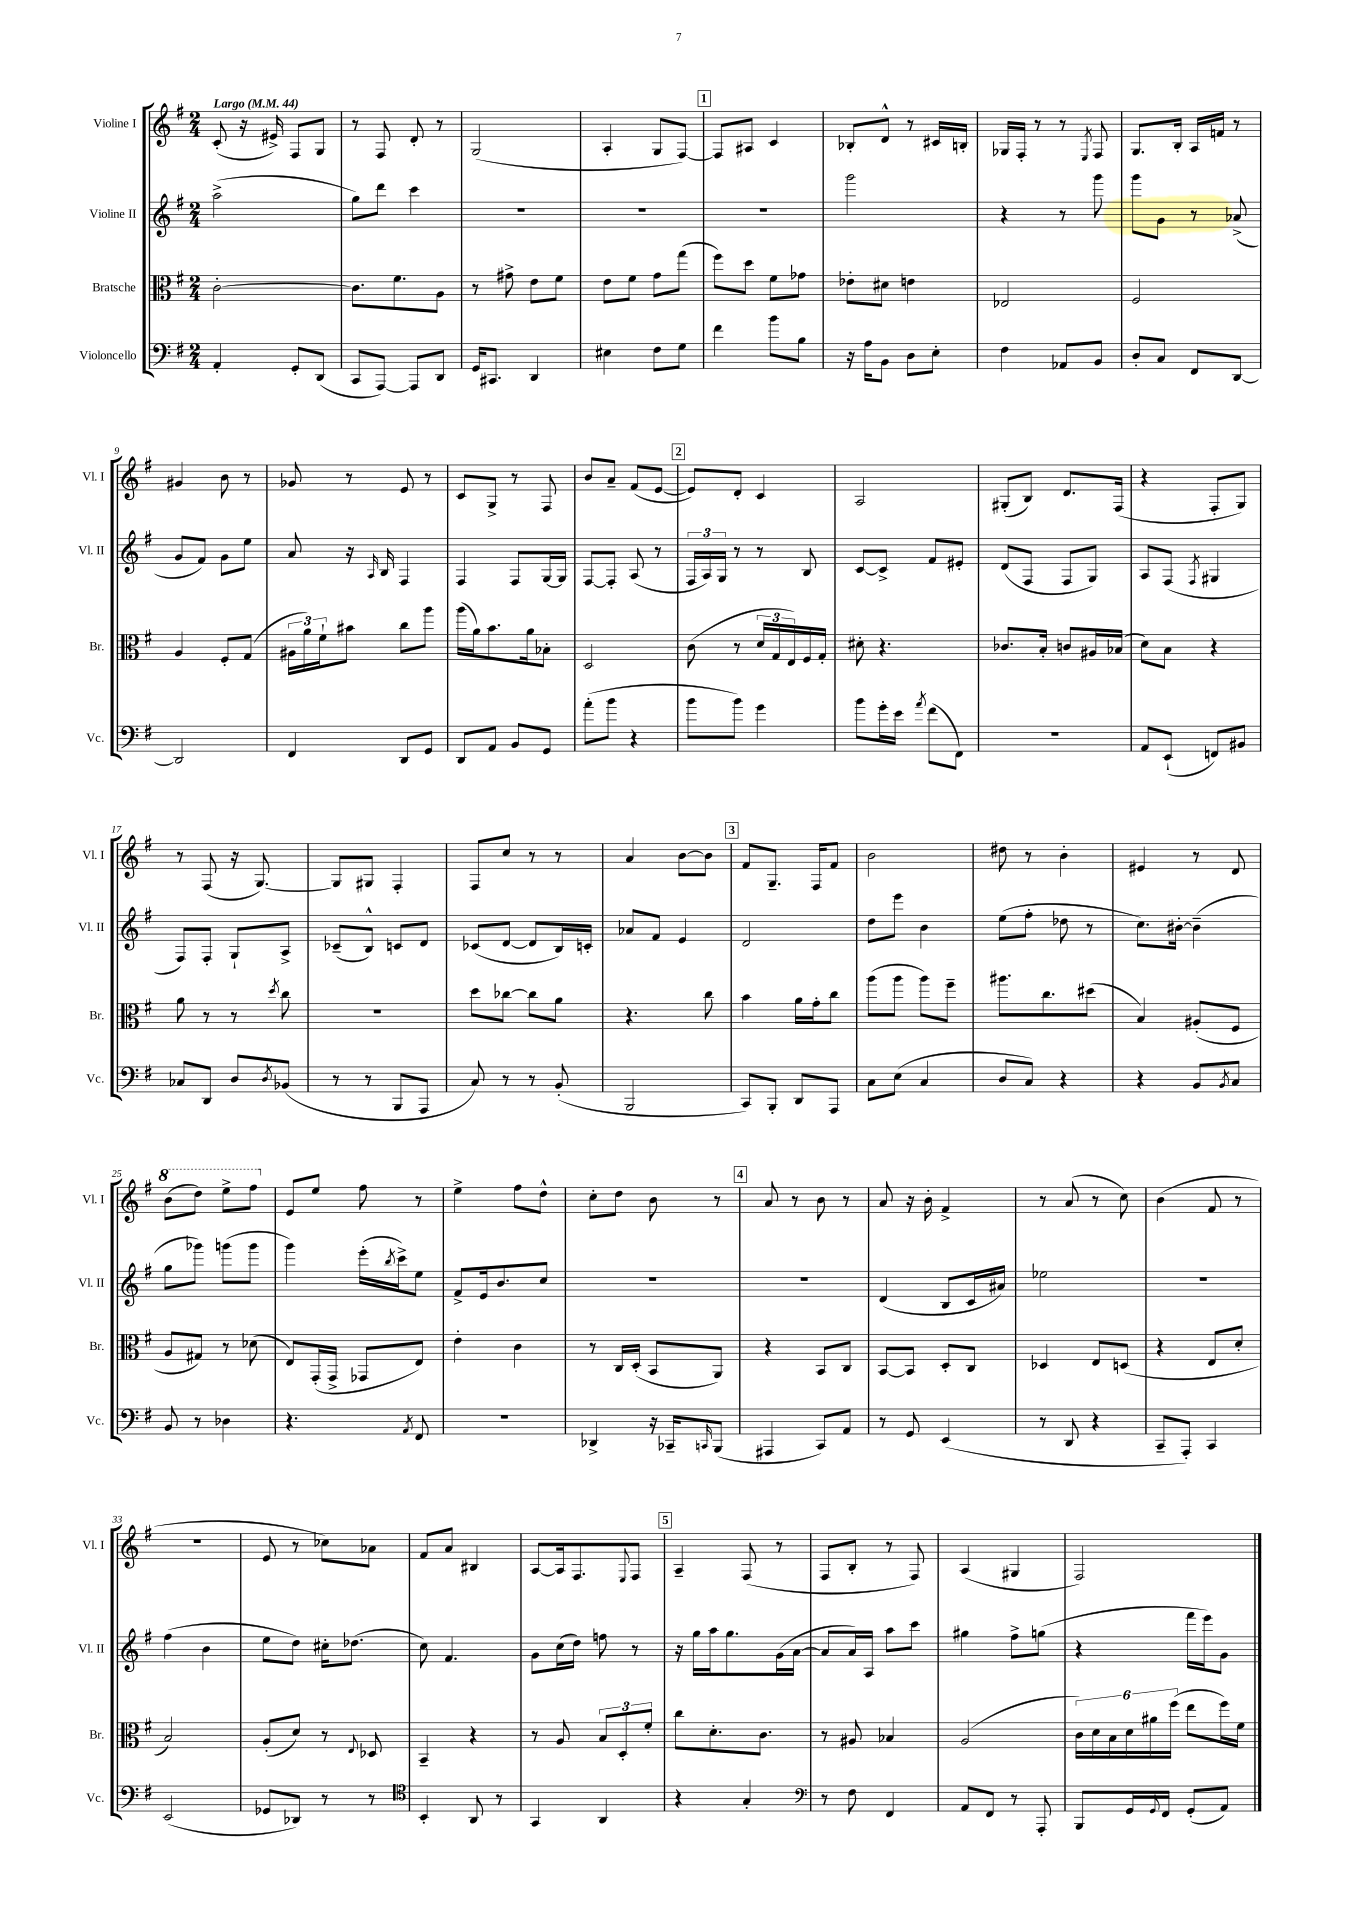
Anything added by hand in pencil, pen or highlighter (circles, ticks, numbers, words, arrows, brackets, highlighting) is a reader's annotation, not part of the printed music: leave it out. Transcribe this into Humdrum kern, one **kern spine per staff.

**kern	**kern	**kern	**kern
*part4	*part3	*part2	*part1
*staff4	*staff3	*staff2	*staff1
*I"Violoncello	*I"Bratsche	*I"Violine II	*I"Violine I
*I'Vc.	*I'Br.	*I'Vl. II	*I'Vl. I
*clefF4	*clefC3	*clefG2	*clefG2
*k[f#]	*k[f#]	*k[f#]	*k[f#]
*M2/4	*M2/4	*M2/4	*M2/4
*MM44	*MM44	*MM44	*MM44
=1	=1	=1	=1
!	!	!	!LO:TX:a:B:t=Largo
4AA'/	[2c'\	(2aa^\	(8c'/
.	.	.	16r
.	.	.	16e#X^/)
8GG'/L	.	.	8F#/L
(8DD/J	.	.	8G/J
=2	=2	=2	=2
8CC/L	8.c\L]	8gg\L)	8r
[8AAA/J)	.	8ddd\J	8F#/
.	8.f#\	.	.
8AAA/L]	.	4ccc\	8d'/
8DD/J	8A\J	.	8r
=3	=3	=3	=3
16GG/KL	8r	2r	(2G/
8.CC#X/J	.	.	.
.	8g#X^\	.	.
4DD/	8e\L	.	.
.	8f#\J	.	.
=4	=4	=4	=4
4E#X\	8e\L	2r	4A'/
.	8f#\J	.	.
8F#\L	8g\L	.	8G/L
8G\J	(8gg\J	.	[8F#/J)
!!LO:REH:place=s1:t=1
=5	=5	=5	=5
4f#\	8ff#\L)	2r	8F#/L]
.	8dd\J	.	8A#X/J
8b\L	8f#\L	.	4c/
8B\J	8g-X\J	.	.
=6	=6	=6	=6
16r	8e-X'\L	2ggg\	8B-X'/L
16A\KL	.	.	.
8BB\J	8d#X\J	.	8d^^/J
8D\L	4en\	.	8r
8E'\J	.	.	16c#X/LL
.	.	.	16Bn'/JJ
=7	=7	=7	=7
4F#\	2E-X/	4r	16G-X/LL
.	.	.	16F#'/JJ
.	.	.	8r
8AA-X/L	.	8r	8r
.	.	.	8qE/
8BB/J	.	8ggg\	8F#/
=8	=8	=8	=8
8D'/L	2F#/	8ggg\L	8.G/L
8C/J	.	8g\J	.
.	.	.	16B'/Jk
8FF#/L	.	8r	16A/LL
.	.	.	16fn/JJ
[8DD/J	.	(8a-X^/	8r
!!LO:LB:g=z
=9	=9	=9	=9
2DD/]	4A/	8g/L	4g#X/
.	.	8f#/J)	.
.	8F#'/L	8g\L	8b\
.	(8G/J	8ee\J	8r
=10	=10	=10	=10
4FF#/	24A#X\LL	8a/	8g-X/
.	24a\)	.	.
.	24f#`\J	.	.
.	8b#X\J	16r	8r
.	.	16qqA/	.
.	.	16B/	.
8DD/L	8cc\L	4F#/	8e/
8GG/J	8aa\J	.	8r
=11	=11	=11	=11
8DD/L	(16aa\LL	4F#/	8c/L
.	16a\J)	.	.
8AA/J	8.b\	.	8G^/J
8BB/L	.	8F#/L	8r
.	16a\k	.	.
8GG/J	8B-X'\J	[16G/L	8F#/
.	.	16G/JJ]	.
=12	=12	=12	=12
(8a'\L	2D/	[8F#/L	8b/L
8b\J	.	8F#'/J]	8a~/J
4r	.	(8A/	(8f#/L
.	.	8r	[8e/J
!!LO:REH:place=s1:t=2
=13	=13	=13	=13
8b\L	(8c\	24F#/LL	8e/L])
.	.	24A/)	.
.	.	24G/JJ	.
8b\J)	8r	8r	8d'/J
4g\	24d/LL	8r	4c/
.	24G/	.	.
.	24E/)	.	.
.	16F#/	8B/	.
.	16G'/JJ	.	.
=14	=14	=14	=14
8b\L	8d#X'\	[8c/L	2A/
16g'\L	4.r	8c^/J]	.
16e\JJ	.	.	.
8qa/	.	.	.
(8f#\L	.	8f#/L	.
8FF#\J)	.	8e#X'/J	.
=15	=15	=15	=15
2r	8.c-X/L	(8d/L	(8G#X'/L
.	.	8F#/J	8B/J)
.	16B'/Jk	.	.
.	8cn/L	8F#/L	8.d/L
.	16A#X/L	8G/J)	.
.	(16B-X/JJ	.	(16F#/Jk
=16	=16	=16	=16
8AA/L	8d\L)	8A/L	4r
(8EE`/J	8B\J	(8F#/J	.
.	.	8qF#/	.
8FFn/L)	4r	4G#X/	8F#'/L
8BB#X/J	.	.	8G/J)
!!LO:LB:g=z
=17	=17	=17	=17
8C-X/L	8a\	8F#/L)	8r
8DD/J	8r	8F#'/J	(8F#/
8D/L	8r	8G`/L	16r
.	.	.	[8.G/)
8qD/	8qdd/	.	.
(8BB-X/J	8cc\	8A^/J	.
=18	=18	=18	=18
8r	2r	(8c-X~/L	8G/L]
8r	.	8B^^/J)	8G#X/J
8BBB/L	.	8cn/L	4F#'/
8AAA/J	.	8d/J	.
=19	=19	=19	=19
8C/)	8dd\L	(8c-X/L	8F#/L
8r	[8cc-X\J	[8d/J	8cc/J
8r	8cc-\L]	8d/L]	8r
(8BB'/	8a\J	16B/L)	8r
.	.	16cn'/JJ	.
=20	=20	=20	=20
2BBB/	4.r	8a-X/L	4a/
.	.	8f#/J	.
.	.	4e/	[8b\L
.	8cc\	.	8b\J]
!!LO:REH:place=s1:t=3
=21	=21	=21	=21
8CC/L)	4b\	2d/	8f#/L
8BBB'/J	.	.	8.G~/J
8DD/L	16a\LL	.	.
.	16g'\J	.	16F#/KL
8AAA/J	8cc\J	.	8f#/J
=22	=22	=22	=22
8C\L	(8aa\L	8dd\L	2b\
(8E\J	8aa\J	8eee\J	.
4C/	8aa\L)	4b\	.
.	8ff#~\J	.	.
=23	=23	=23	=23
8D/L	8.aa#X\L	(8ee\L	8dd#X\
8C/J)	.	8ff#'\J	8r
.	8.cc\	.	.
4r	.	8dd-X\	4b'\
.	(8dd#X\J	8r	.
=24	=24	=24	=24
4r	4B/)	8.cc\L)	4e#X/
.	.	[16b#X'\Jk	.
8BB/L	(8A#X'/L	(4b#~\]	8r
8qBB/	.	.	.
8C/J	8F#/J	.	8d/
!!LO:LB:g=z
=25	=25	=25	=25
*	*	*	*8va
8BB/	8A/L	8gg\L	(8bb\L
8r	8G#X/J)	8ggg-X\J)	8ddd\J)
4D-X\	8r	(8gggn\L	8eee^\L
.	(8d-X\	8ggg\J	8fff#\J
=26	=26	=26	=26
*	*	*	*X8va
4.r	8E/L)	4ggg\)	8e/L
.	(16GG'/L	.	8ee/J
.	16GG^/JJ	.	.
.	8GG-X/L	(16eee'\LL	8ff#\
.	.	8qbb/	.
.	.	16ccc^\J)	.
8qAA/	.	.	.
8FF#/	8E/J)	8ee\J	8r
=27	=27	=27	=27
2r	4e'\	8f#^/L	4ee^\
.	.	16e/k	.
.	.	8.b/	.
.	4c\	.	8ff#\L
.	.	8cc/J	8dd^^\J
=28	=28	=28	=28
4DD-X^/	8r	2r	8cc'\L
.	16C/LL	.	8dd\J
.	(16D'/JJ	.	.
16r	8BB/L	.	8b\
16CC-X~/KL	.	.	.
16qqCCn/	.	.	.
(8BBB/J	8AA/J)	.	8r
!!LO:REH:place=s1:t=4
=29	=29	=29	=29
4AAA#X/	4r	2r	8a/
.	.	.	8r
8CC/L)	8BB/L	.	8b\
8AA/J	8C/J	.	8r
=30	=30	=30	=30
8r	[8BB/L	(4d/	8a/
8GG/	8BB/J]	.	16r
.	.	.	16b'\
(4EE/	8D'/L	8B/L	4f#^/
.	8C/J	16c/L	.
.	.	16a#X/JJ)	.
=31	=31	=31	=31
8r	4D-X/	2ee-X\	8r
8DD/	.	.	(8a/
4r	8E/L	.	8r
.	(8Dn/J	.	8cc\)
=32	=32	=32	=32
8CC~/L	4r	2r	(4b\
8AAA'/J)	.	.	.
4CC/	8E/L	.	8f#/
.	8d'/J	.	8r
!!LO:LB:g=z
=33	=33	=33	=33
(2EE/	2B/)	(4ff#\	2r
.	.	4b\	.
=34	=34	=34	=34
8GG-X/L	(8A'/L	8ee\L	8e/
8DD-X/J)	8d/J)	8dd\J)	8r
8r	8r	16cc#X'\KL	8cc-X\L)
.	.	(8.dd-X\J	.
.	8qqE/	.	.
8r	8D-X/	.	8a-X\J
=35	=35	=35	=35
*clefC4	*	*	*
4BB'/	4BB~/	8cc\)	8f#/L
.	.	4.f#/	8a/J
8AA/	4r	.	4B#X/
8r	.	.	.
=36	=36	=36	=36
4GG/	8r	8g\L	[8A/L
.	8A/	(16cc\L	16A/k]
.	.	16dd\JJ)	8.F#/
4AA/	12B/L	8ffn\	.
.	12D'/	.	.
.	.	.	8qqE/
.	.	8r	8F#/J
.	12f#'/J	.	.
!!LO:REH:place=s1:t=5
=37	=37	=37	=37
4r	8cc\L	16r	4A~/
.	.	16gg\LL	.
.	8.d'\	16aa\J	.
.	.	8.gg\	.
4G'/	.	.	(8F#/
.	8.c\J	.	.
.	.	(16g\L	8r
.	.	[16a\JJ	.
=38	=38	=38	=38
*clefF4	*	*	*
8r	8r	8a/L]	8F#/L
8F#\	8A#X/	16a/L)	8B'/J
.	.	16A/JJ	.
4FF#/	4B-X/	8aa\L	8r
.	.	8ccc\J	8F#/)
=39	=39	=39	=39
8AA/L	(2A/	4gg#X\	(4A/
8FF#/J	.	.	.
8r	.	8ff#^\L	4G#X/
8AAA'/	.	(8ggn\J	.
=40	=40	=40	=40
8BBB/L	24c\LL)	4r	2F#/)
.	24d\	.	.
.	24B\	.	.
16GG/L	24d\	.	.
.	24a#X\	.	.
8qqGG/	.	.	.
16FF#/JJ	.	.	.
.	(24ff#\JJ	.	.
(8GG'/L	8ee\L	16fff#\LL	.
.	.	16eee\J)	.
8AA/J)	16ff#\L)	8g\J	.
.	16f#\JJ	.	.
==	==	==	==
*-	*-	*-	*-
